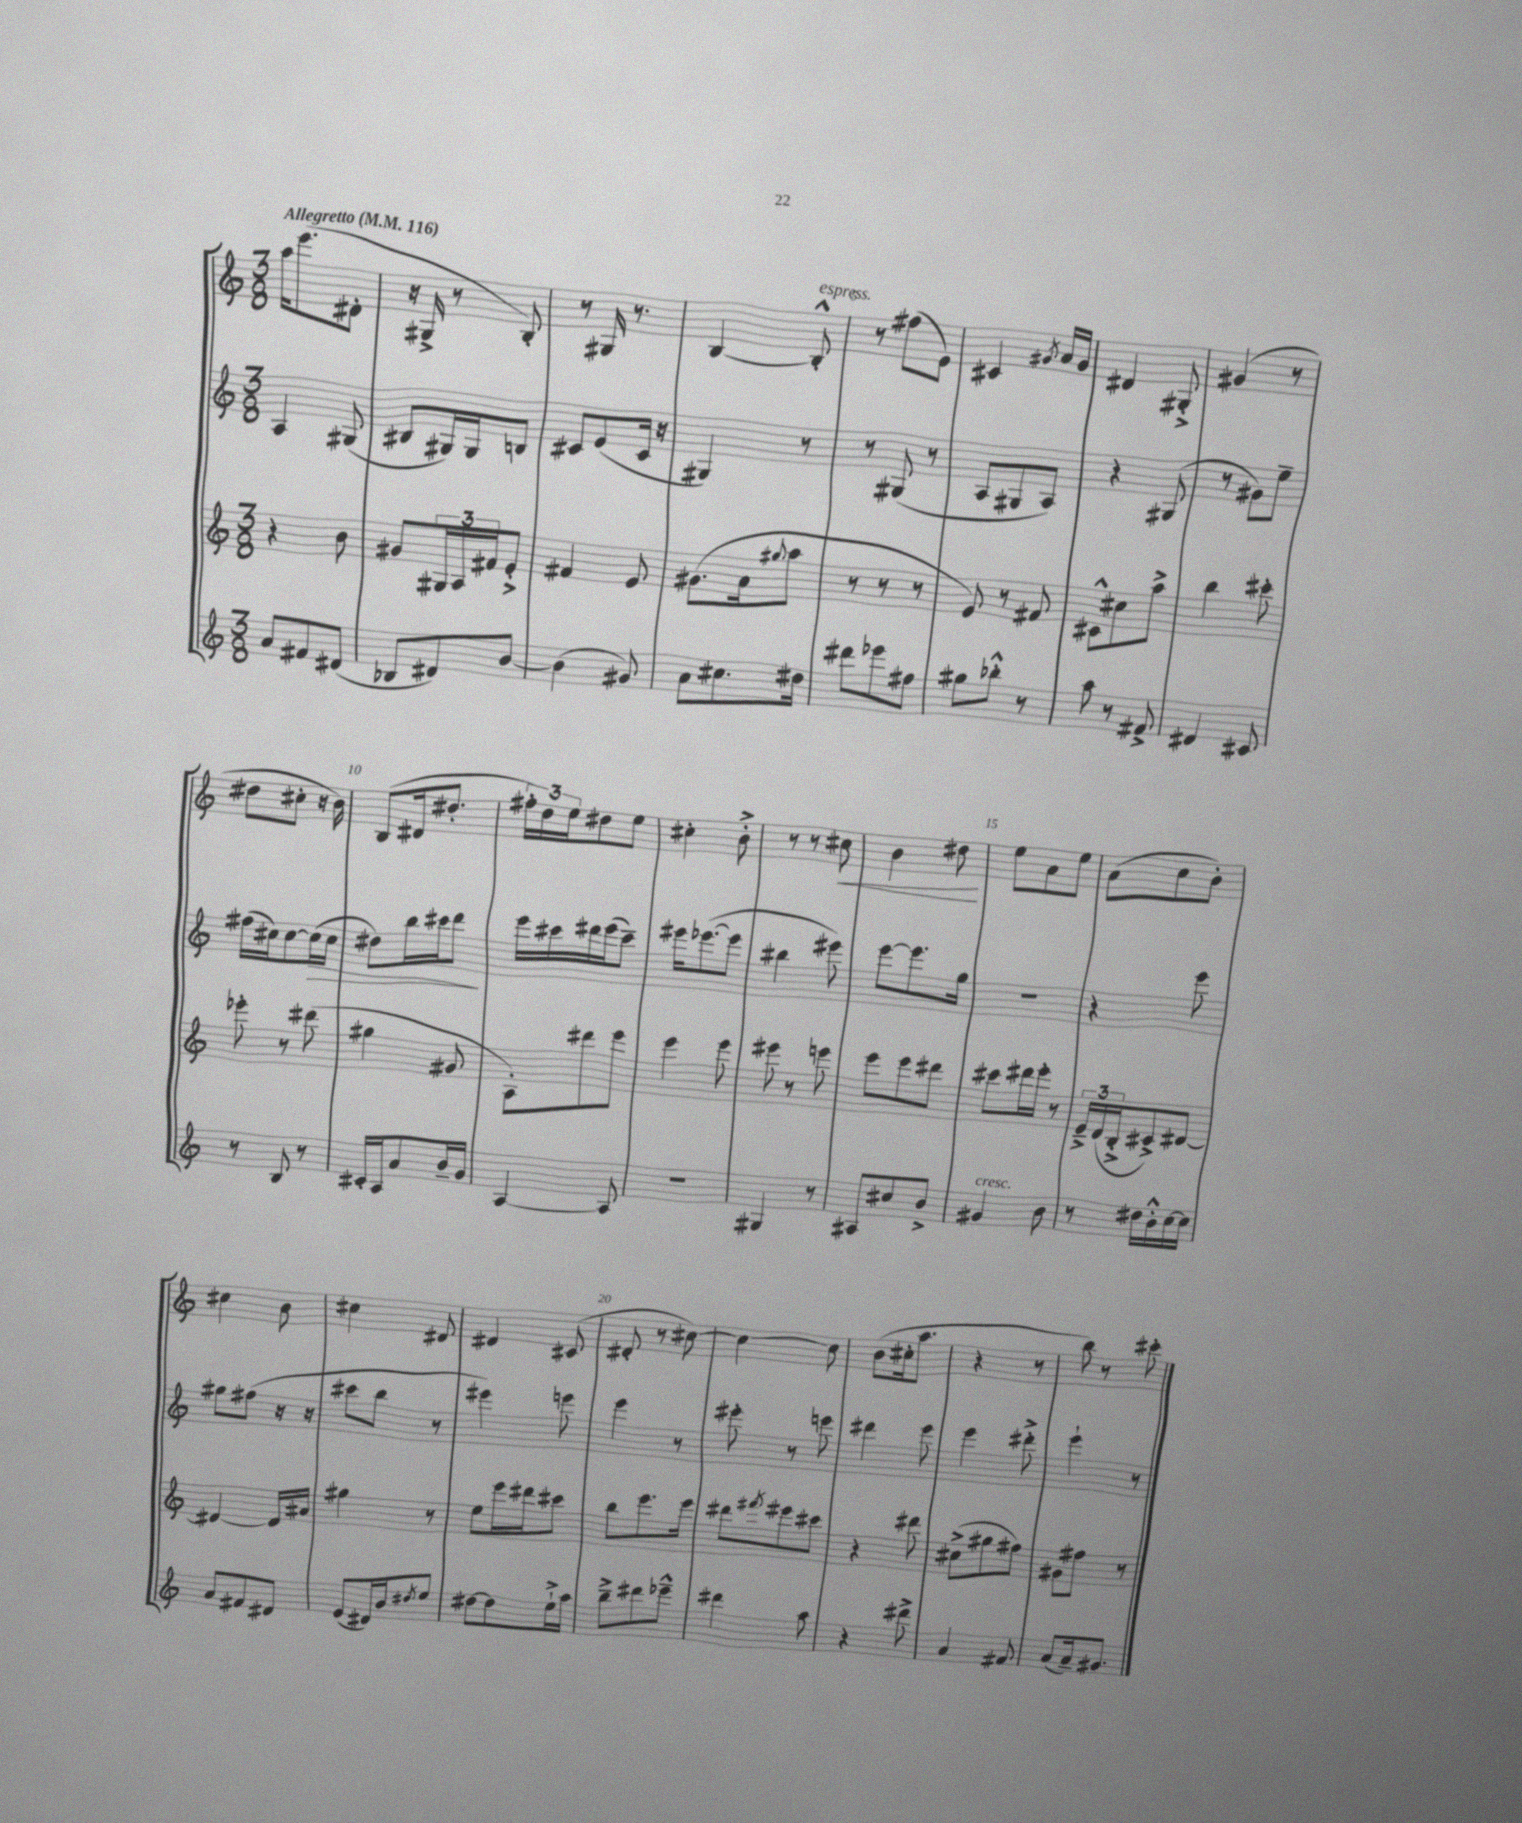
<<
\new StaffGroup <<
\new Staff = "s0" {
    \clef treble \key c \major \numericTimeSignature \time 3/8 \tempo "Allegretto" 4 = 116
    a''16 e'''8.( dis'8-. |
    r16 gis16-> r8 b8-.) |
    r8 gis16 r8. |
    b4~ b8-.-^^\markup { \italic "espress." } |
    r8 fis''8( e'8) |
    cis'4 \acciaccatura { gis'8 } a'16 gis'16 |
    dis'4 gis8-.-> |
    gis'4( r8 |
    dis''8 cis''8-. r16 b'16) |
    b8( dis'16 dis''8.-. |
    \tuplet 3/2 { fis''16-.) d''16 e''16 } dis''8 e''8 |
    cis''4-. b'8-.-> |
    r8 r8 cis''8\< |
    b'4 dis''8\! |
    e''8 a'8 e''8 |
    a'8( c''8 b'8-.) |
    cis''4 b'8 |
    cis''4 dis'8 |
    dis'4 cis'8( |
    dis'8-. r8 cis''8~) |
    cis''4~ cis''8 |
    b'8( cis''16-. a''8. |
    r4 r8 |
    b''8) r8 cis'''8-. \bar "|." |
}
\new Staff = "s1" {
    \clef treble \key c \major \numericTimeSignature \time 3/8
    a4 gis8( |
    bis8 gis16) gis16 b8 |
    cis'8 e'8( cis'16 r16 |
    gis4) r8 |
    r8 gis8( r8 |
    a8 gis8 a8) |
    r4 gis8( |
    r8 gis'8) e''8-- |
    fis''16( cis''16) cis''8~ cis''16\>( cis''16 |
    dis''8) b''16 cis'''16 d'''8\! |
    e'''16 cis'''16 dis'''16 e'''16( cis'''8--) |
    eis'''16 ees'''8.~( ees'''8 |
    bis''4 eis'''8) |
    e'''8~ e'''8. g''16 |
    r4. |
    r4 e'''8 |
    gis''8 fis''8( r16 r16 |
    cis'''8 b''8 r8 |
    eis'''4) e'''8 |
    e'''4 r8 |
    eis'''8-. r8 e'''8 |
    dis'''4 e'''8 |
    e'''4 dis'''8-.-> |
    e'''4-! r8 \bar "|." |
}
\new Staff = "s2" {
    \clef treble \key c \major \numericTimeSignature \time 3/8
    r4 b'8 |
    gis'8 \tuplet 3/2 { gis16 a16 fis'16 } e'8-.-> |
    fis'4 e'8 |
    gis'8.( a'16 \appoggiatura { gis''8 } a''8 |
    r8 r8 r8 |
    e'8) r8 fis'8 |
    cis'8-^ cis''8 a''8-> |
    b''4 cis'''8-. |
    ees'''8-. r8 dis'''8( |
    gis''4 gis'8 |
    a8-.) dis'''8 e'''8 |
    e'''4 e'''8 |
    eis'''8 r8 e'''8 |
    e'''8 e'''8 dis'''8 |
    cis'''8 dis'''16 e'''16-. r8 |
    \tuplet 3/2 { e'16---> d'16( b16-.-> } cis'8->) dis'8~ |
    dis'4~ dis'16 ais'16 |
    gis''4 r8 |
    e''8 e'''16 dis'''16 cis'''8 |
    b''8 e'''8. e'''16 |
    dis'''8 \acciaccatura { fis'''8 } eis'''8 cis'''8 |
    r4 dis'''8 |
    cis''8->( gis''8 fis''8) |
    gis'8 fis''8 r8 \bar "|." |
}
\new Staff = "s3" {
    \clef treble \key c \major \numericTimeSignature \time 3/8
    a'8 fis'8 dis'8( |
    bes8 dis'8) b'8~ |
    b'4( gis'8) |
    a'8 cis''8. dis''16 |
    dis'''8 ees'''8 fis''8 |
    gis''8 bes''8-.-^ r8 |
    a''8 r8 fis'8-> |
    dis'4 cis'8 |
    r8 b8 r8 |
    cis'16-. a16 a'8 b'16-- g'16 |
    a4~ a8 |
    R4. |
    gis4 r8 |
    ais8 cis''8 b'8-> |
    gis'4^\markup { \italic "cresc." } b'8 |
    r8 dis''16 b'16-.-^ c''16~ c''16 |
    a'8 fis'8 dis'8 |
    e'8( dis'16) b'16 \acciaccatura { dis''8 } e''8 |
    dis''8~ dis''8 e''16-!-> a''16 |
    b''8---> dis'''8 ees'''8---^ |
    dis'''4 a''8 |
    r4 dis'''8-> |
    a'4 fis'8 |
    a'8( a'16--) gis'8. \bar "|." |
}
>>
>>
\layout { \context { \Score \override BarNumber.break-visibility = ##(#f #t #t) barNumberVisibility = #(every-nth-bar-number-visible 5) } }
